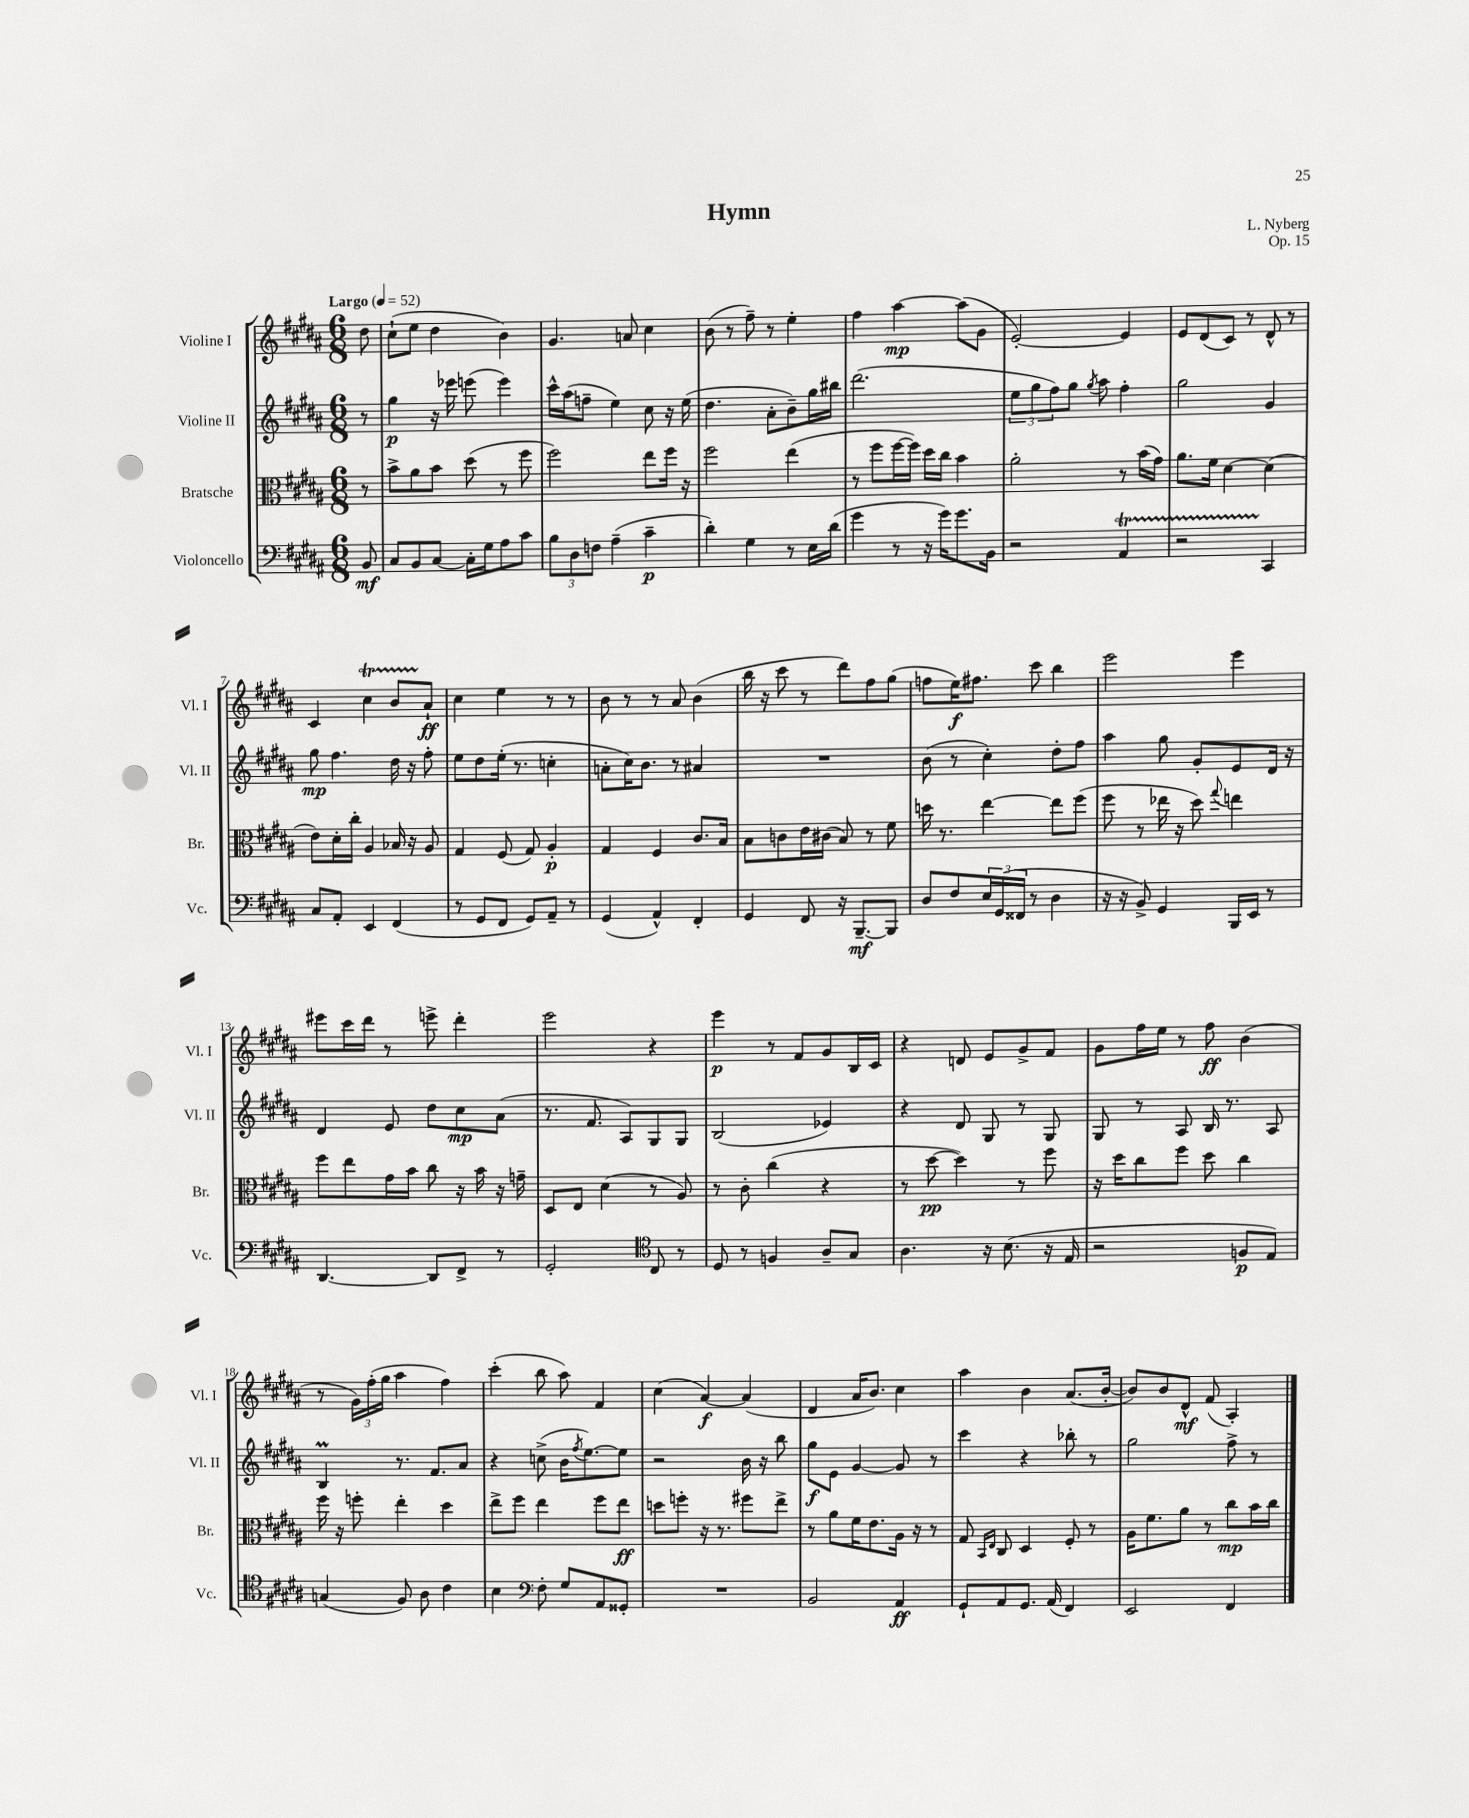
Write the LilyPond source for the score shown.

\header { title = "Hymn" composer = "L. Nyberg" opus = "Op. 15" }
<<
\new StaffGroup <<
\new Staff = "s0" \with { instrumentName = "Violine I" shortInstrumentName = "Vl. I" } {
    \clef treble \key b \major \numericTimeSignature \time 6/8 \partial 8 \tempo "Largo" 4 = 52
    dis''8 |
    cis''8-!( e''8 dis''4 b'4) |
    gis'4. a'8 cis''4 |
    b'8( r8 fis''8--) r8 e''4-. |
    fis''4 ais''4~\mp ais''8( gis'8 |
    e'2~-.) e'4 |
    e'8 dis'8( cis'8) r8 dis'8-^ r8 |
    cis'4 cis''4\startTrillSpan b'8 ais'8-!\stopTrillSpan\ff |
    cis''4 e''4 r8 r8 |
    b'8 r8 r8 ais'8 b'4( |
    b''16 r16 cis'''8 r8 dis'''8) fis''8 gis''8( |
    f''8 e''16\f) fis''8. cis'''8 b''4 |
    e'''2 e'''4 |
    eis'''8 cis'''16 dis'''16 r8 e'''8-> dis'''4-. |
    e'''2 r4 |
    e'''4\p r8 fis'8 gis'8 b16 cis'16 |
    r4 d'8 e'8 gis'8-> fis'8 |
    gis'8 fis''16 e''16 r8 fis''8\ff b'4( |
    r8 \tuplet 3/2 { gis'16) fis''16-.( gis''16 } ais''4 fis''4) |
    cis'''4-.( b''8 ais''8) fis'4 |
    cis''4( ais'4~\f) ais'4( |
    dis'4 ais'16 b'8.) cis''4 |
    ais''4 b'4 ais'8.( b'16~-. |
    b'8) b'8 dis'8-^\mf fis'8( ais4-.) \bar "|." |
}
\new Staff = "s1" \with { instrumentName = "Violine II" shortInstrumentName = "Vl. II" } {
    \clef treble \key b \major \numericTimeSignature \time 6/8 \partial 8
    r8 |
    gis''4\p r16 ees'''16 e'''8( e'''4) |
    cis'''16-^ ais''16( f''8-- e''4) cis''8 r16 e''16( |
    dis''4. ais'8-. b'8--) gis''16 bis''16 |
    dis'''2.( |
    \tuplet 3/2 { e''8 gis''8 fis''8) } gis''8 \acciaccatura { gis''8 } ais''8 fis''4-. |
    gis''2 gis'4 |
    gis''8\mp fis''4. dis''16 r16 fis''8-. |
    e''8 dis''8 e''16-.( r8. c''4-. |
    a'8-. cis''16) b'8. r8 ais'4 |
    R2. |
    b'8( r8 cis''4-.) dis''8-. fis''8 |
    ais''4 gis''8 gis'8-. e'8 dis'16 r16 |
    dis'4 e'8 dis''8 cis''8\mp ais'8( |
    r8. fis'8. ais8) gis8 gis8 |
    b2( ees'4) |
    r4 dis'8 gis8 r8 gis8 |
    gis8 r8 ais8 b16 r8. ais8 |
    b4\prall r8. fis'8. ais'8 |
    r4 c''8->( b'16 \acciaccatura { fis''8 } e''8.~) e''8 |
    r2 b'16 r16 b''8 |
    gis''8\f e'8 gis'4~ gis'8 r8 |
    cis'''4 r4 bes''8-. r8 |
    gis''2 fis''8-> r8 \bar "|." |
}
\new Staff = "s2" \with { instrumentName = "Bratsche" shortInstrumentName = "Br." } {
    \clef alto \key b \major \numericTimeSignature \time 6/8 \partial 8
    r8 |
    b'8-> ais'8 b'8 dis''8( r8 fis''8 |
    fis''2) e''8 fis''16 r16 |
    fis''2 e''4( |
    r8 fis''8 fis''16~ fis''16) dis''16 cis''16 b'4 |
    ais'2-. r8 b'16( gis'16) |
    ais'8. fis'16 dis'4~ dis'4( |
    e'8) dis'16-. cis''16-. ais4 bes16 r16 ais8 |
    gis4 fis8( gis8) ais4-.\p |
    gis4 fis4 cis'8. b16 |
    b8 c'8 e'16 cis'16( b8) r8 fis'8 |
    d''16 r8. e''4~ e''8 fis''8( |
    fis''8 r8 ees''16 r16 dis''8) \appoggiatura { gis''8 } e''4 |
    fis''8 e''8 gis'16 b'16 cis''8 r16 b'16 r16 g'16-- |
    dis8 e8 dis'4( r8 ais8) |
    r8 cis'8-. cis''4( r4 |
    r8 dis''8~\pp dis''4) r8 fis''8 |
    r16 dis''16 cis''8 fis''8 dis''8 cis''4 |
    fis''16 r16 f''8-. e''4-. dis''4 |
    e''8-> fis''8 e''4 fis''8 e''8\ff |
    d''8 f''8-. r16 r8. fis''8 e''8-> |
    r8 ais'8 fis'16 e'8. ais16 r16 r8 |
    gis8 \grace { b,16 e16 } cis8 dis4 fis8-. r8 |
    ais16 fis'8. ais'8 r8 cis''8\mp b'16 cis''16 \bar "|." |
}
\new Staff = "s3" \with { instrumentName = "Violoncello" shortInstrumentName = "Vc." } {
    \clef bass \key b \major \numericTimeSignature \time 6/8 \partial 8
    b,8\mf |
    cis8 b,8 cis8~ cis16-. gis16 ais8 cis'8 |
    \tuplet 3/2 { b8 dis8 f8 } ais4--( cis'4--\p |
    dis'4-.) gis4 r8 e16 dis'16( |
    gis'4 r8 r16 gis'16) gis'8. b,16 |
    r2 ais,4\startTrillSpan |
    r2 cis,4\stopTrillSpan |
    cis8 ais,8-. e,4 fis,4( |
    r8 gis,8 fis,8 gis,8) ais,8-- r8 |
    gis,4( ais,4-^) fis,4-. |
    gis,4 fis,8 r16 b,,8.~--\mf b,,8 |
    dis8 fis8 \tuplet 3/2 { e16 gis,16( fisis,16 } r8 dis4 |
    r16 r16 b,8->) gis,4 b,,16 e,16 r8 |
    dis,4.~ dis,8 fis,8-> r8 |
    gis,2-. \clef tenor cis8 r8 |
    dis8 r8 f4 ais8-- gis8 |
    ais4. r16 b8.( r16 e16 |
    r2 f8\p e8) |
    g4( fis8) ais8 cis'4 |
    b4 \clef bass fis8-. gis8 ais,8 gisis,8-. |
    R2. |
    b,2 ais,4\ff |
    gis,8-! ais,8 gis,8. ais,16( fis,4) |
    e,2 fis,4 \bar "|." |
}
>>
>>
